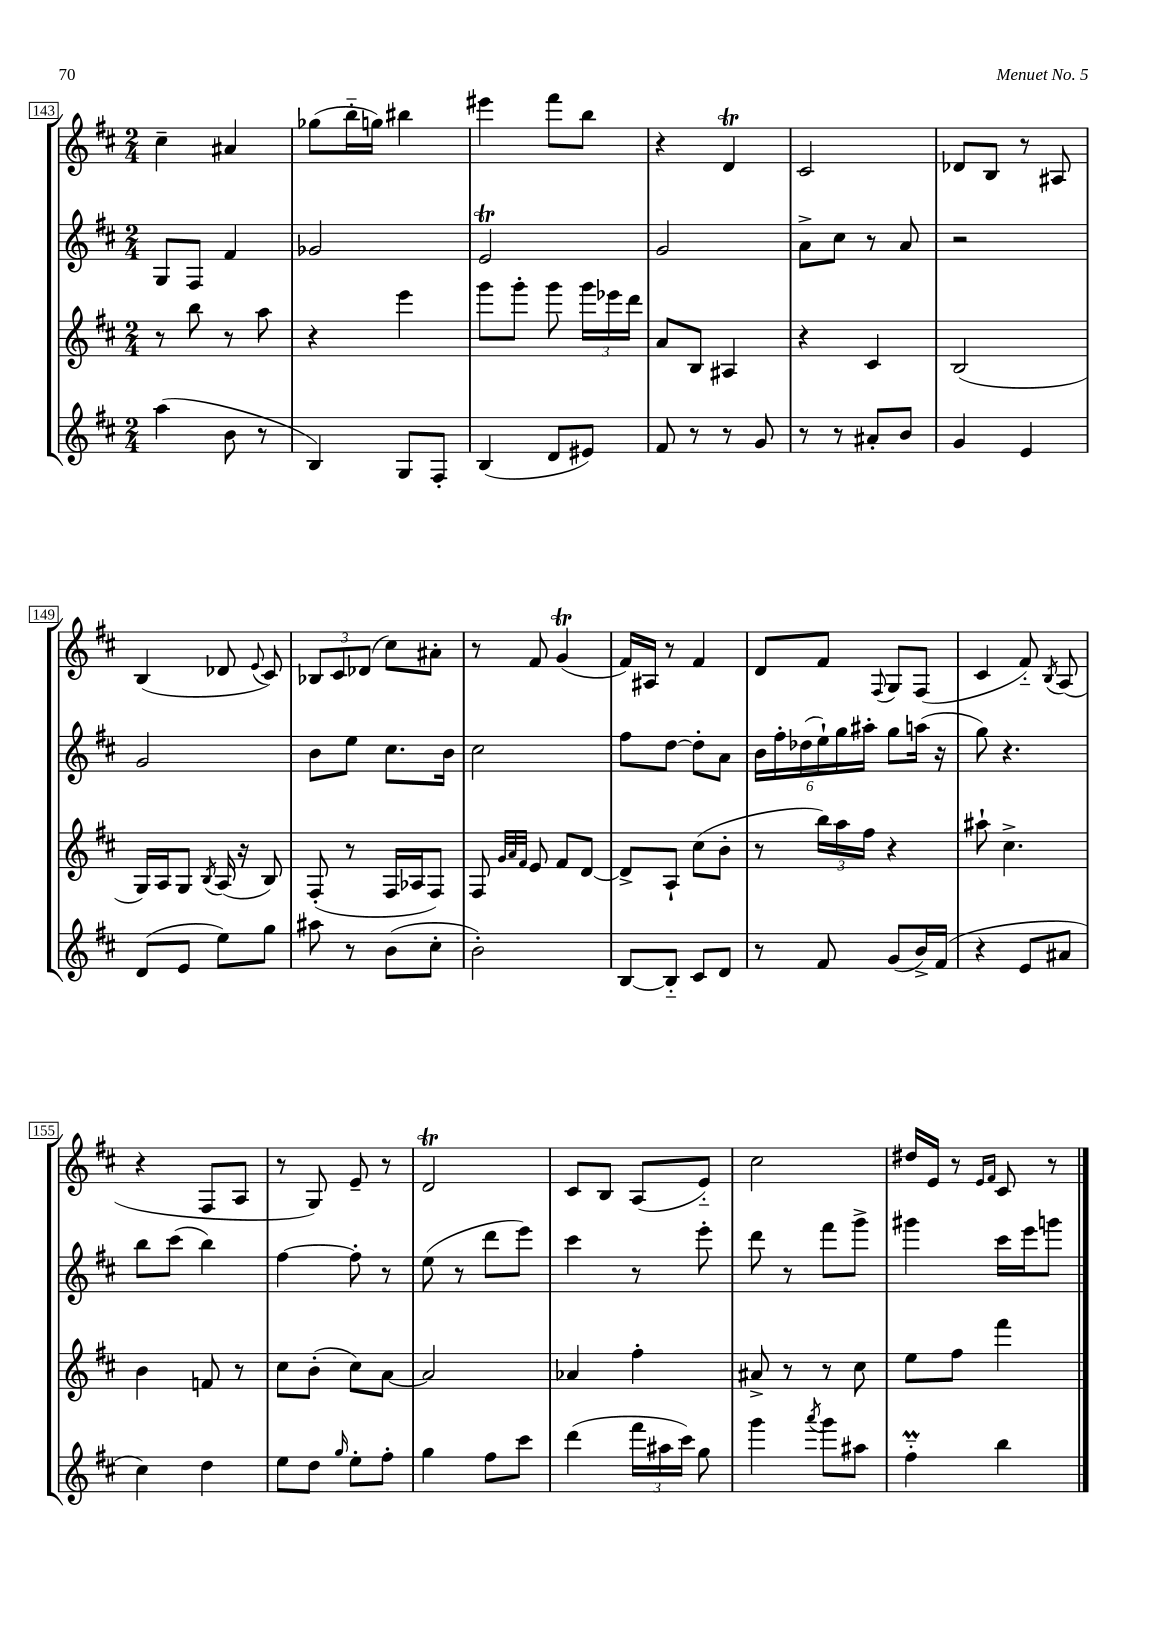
<<
\new StaffGroup <<
\new Staff = "s0" {
    \clef treble \key d \major \numericTimeSignature \time 2/4
    \autoBeamOff cis''4-- ais'4 |
    ges''8[( b''16-_ g''16]) bis''4 |
    eis'''4 fis'''8[ b''8] |
    r4 d'4\trill |
    cis'2 |
    des'8[ b8] r8 ais8 |
    b4( des'8 \appoggiatura { e'8 } cis'8) |
    \tuplet 3/2 { bes8[ cis'8 des'8]( } cis''8[) ais'8]-. |
    r8 fis'8 g'4\trill( |
    fis'16[) ais16] r8 fis'4 |
    d'8[ fis'8] \appoggiatura { fis8 } g8[ fis8]( |
    cis'4 fis'8-_) \acciaccatura { b8 } a8( |
    r4 fis8[ a8] |
    r8 g8) e'8-- r8 |
    d'2\trill |
    cis'8[ b8] a8[( e'8]-_) |
    cis''2 |
    dis''16[ e'16] r8 \grace { e'16[ fis'16] } cis'8 r8 \bar "|." |
}
\new Staff = "s1" {
    \clef treble \key d \major \numericTimeSignature \time 2/4
    \autoBeamOff g8[ fis8] fis'4 |
    ges'2 |
    e'2\trill |
    g'2 |
    a'8[-> cis''8] r8 a'8 |
    r2 |
    g'2 |
    b'8[ e''8] cis''8.[ b'16] |
    cis''2 |
    fis''8[ d''8]~ d''8[-. a'8] |
    \tuplet 6/4 { b'16[ fis''16-. des''16( e''16-!) g''16 ais''16]-. } g''8[ a''16]( r16 |
    g''8) r4. |
    b''8[ cis'''8]( b''4) |
    fis''4~ fis''8-. r8 |
    e''8( r8 d'''8[ e'''8]) |
    cis'''4 r8 e'''8-. |
    d'''8 r8 fis'''8[ g'''8]-> |
    gis'''4 cis'''16[ e'''16 g'''8] \bar "|." |
}
\new Staff = "s2" {
    \clef treble \key d \major \numericTimeSignature \time 2/4
    \autoBeamOff r8 b''8 r8 a''8 |
    r4 e'''4 |
    g'''8[ g'''8]-. g'''8 \tuplet 3/2 { g'''16[ ees'''16 d'''16] } |
    a'8[ b8] ais4 |
    r4 cis'4 |
    b2( |
    g16[) a16 g8] \acciaccatura { b8 } a16( r16 b8) |
    fis8-.( r8 fis16[ aes16 fis8]) |
    fis8 \grace { g'32[ a'32 fis'32] } e'8 fis'8[ d'8]~ |
    d'8[-> a8]-! cis''8[( b'8]-. |
    r8 \tuplet 3/2 { b''16[) a''16 fis''16] } r4 |
    ais''8-! cis''4.-> |
    b'4 f'8 r8 |
    cis''8[ b'8]-.( cis''8[) a'8]~ |
    a'2 |
    aes'4 fis''4-. |
    ais'8-> r8 r8 cis''8 |
    e''8[ fis''8] fis'''4 \bar "|." |
}
\new Staff = "s3" {
    \clef treble \key d \major \numericTimeSignature \time 2/4
    \autoBeamOff a''4( b'8 r8 |
    b4) g8[ fis8]-. |
    b4( d'8[ eis'8]) |
    fis'8 r8 r8 g'8 |
    r8 r8 ais'8[-. b'8] |
    g'4 e'4 |
    d'8[( e'8] e''8[) g''8] |
    ais''8 r8 b'8[( cis''8]-. |
    b'2-.) |
    b8[~ b8]-_ cis'8[ d'8] |
    r8 fis'8 g'8[( b'16->) fis'16]( |
    r4 e'8[ ais'8] |
    cis''4) d''4 |
    e''8[ d''8] \grace { g''16 } e''8[-. fis''8]-. |
    g''4 fis''8[ cis'''8] |
    d'''4( \tuplet 3/2 { fis'''16[ ais''16 cis'''16]) } g''8 |
    g'''4 \acciaccatura { a'''8 } g'''8[ ais''8] |
    fis''4-_\prall b''4 \bar "|." |
}
>>
>>
\layout { \context { \Score currentBarNumber = #143 \override BarNumber.stencil = #(make-stencil-boxer 0.1 0.3 ly:text-interface::print) } }
